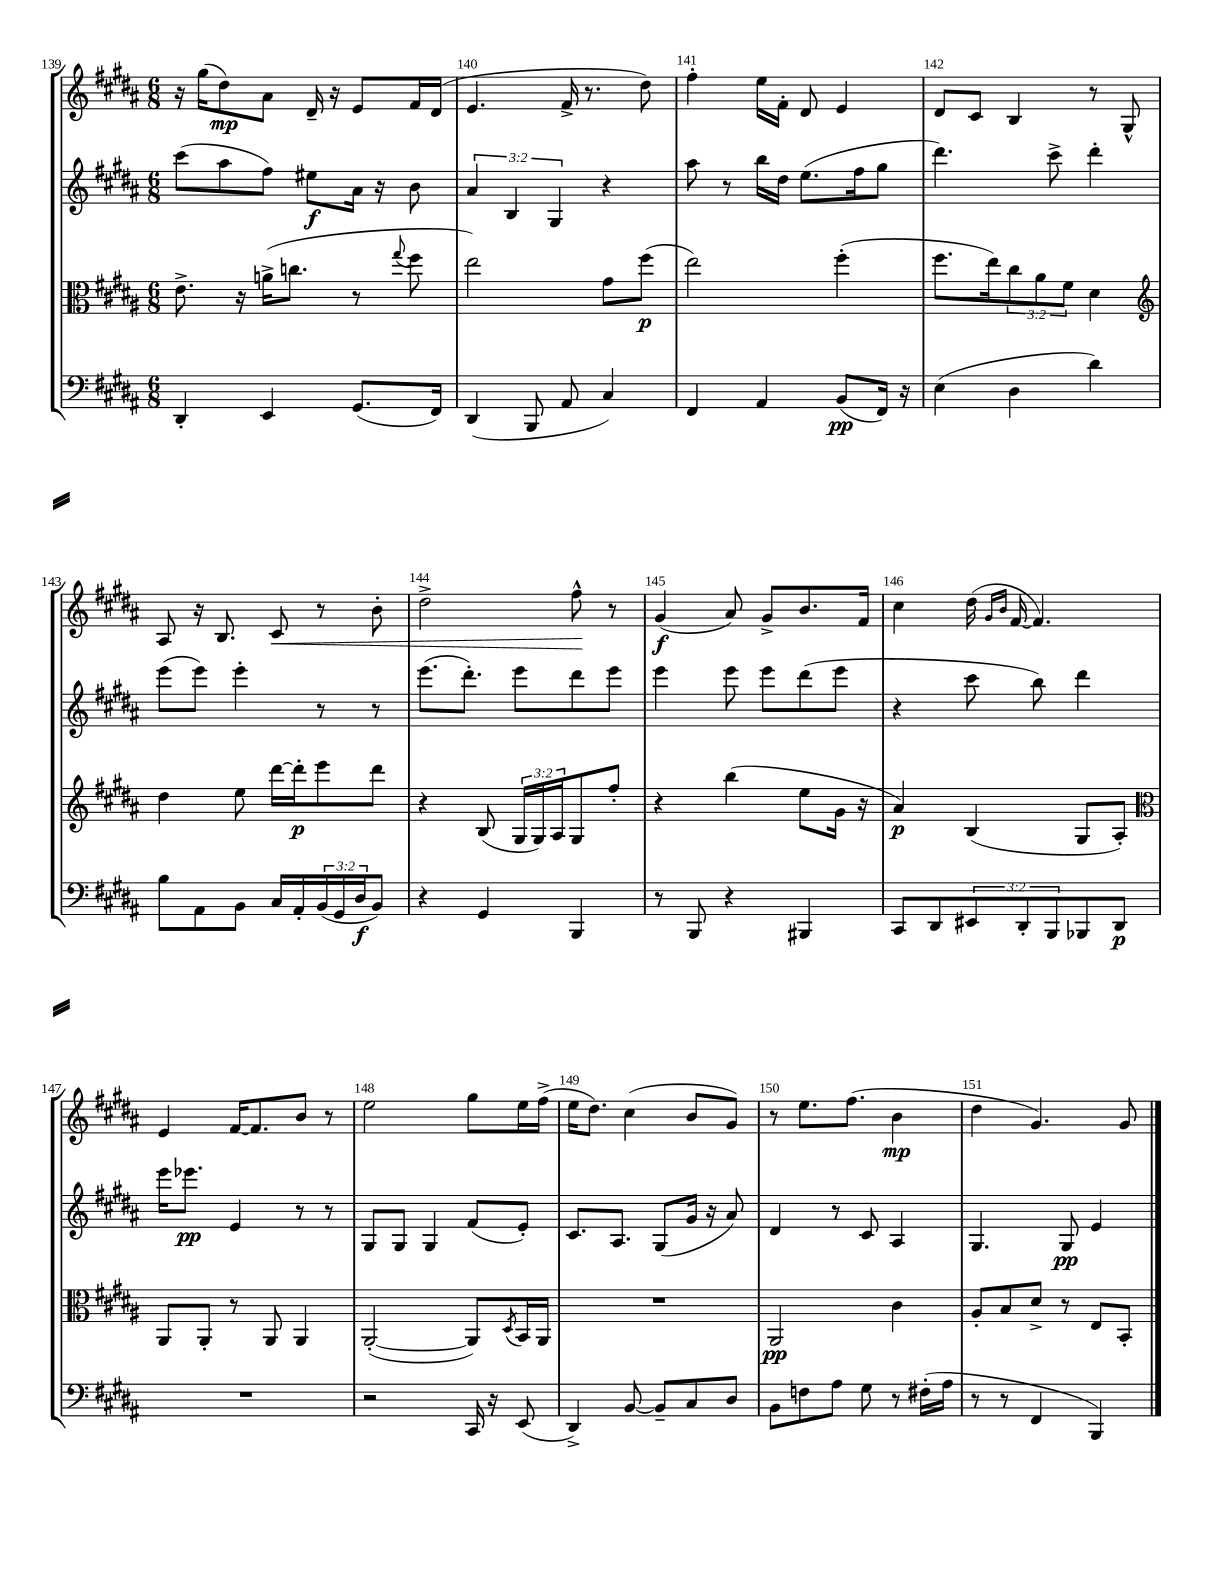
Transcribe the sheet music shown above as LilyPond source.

<<
\new StaffGroup <<
\new Staff = "s0" {
    \clef treble \key b \major \numericTimeSignature \time 6/8
    r16 gis''16( dis''8\mp) ais'8 dis'16-- r16 e'8 fis'16 dis'16( |
    e'4. fis'16-> r8. dis''8) |
    fis''4-. e''16 fis'16-. dis'8 e'4 |
    dis'8 cis'8 b4 r8 gis8-^ |
    ais8 r16 b8. cis'8\< r8 b'8-. |
    dis''2-> fis''8-^\! r8 |
    gis'4\f( ais'8) gis'8-> b'8. fis'16 |
    cis''4 dis''16( \grace { gis'16 b'16 } fis'16~ fis'4.) |
    e'4 fis'16~ fis'8. b'8 r8 |
    e''2 gis''8 e''16 fis''16->( |
    e''16 dis''8.) cis''4( b'8 gis'8) |
    r8 e''8. fis''8.( b'4\mp |
    dis''4 gis'4.) gis'8 \bar "|." |
}
\new Staff = "s1" {
    \clef treble \key b \major \numericTimeSignature \time 6/8 \override Staff.TupletNumber.text = #tuplet-number::calc-fraction-text
    cis'''8( ais''8 fis''8) eis''8\f ais'16 r16 b'8 |
    \tuplet 3/2 { ais'4 b4 gis4 } r4 |
    ais''8 r8 b''16 dis''16 e''8.( fis''16 gis''8 |
    dis'''4.) cis'''8-> dis'''4-. |
    e'''8( e'''8) e'''4-. r8 r8 |
    e'''8.( dis'''8.-.) e'''8 dis'''8 e'''8 |
    e'''4 e'''8 e'''8 dis'''8( e'''8 |
    r4 cis'''8 b''8) dis'''4 |
    e'''16 ees'''8.\pp e'4 r8 r8 |
    gis8 gis8 gis4 fis'8( e'8-.) |
    cis'8. ais8. gis8( gis'16 r16 ais'8) |
    dis'4 r8 cis'8 ais4 |
    gis4. gis8\pp e'4 \bar "|." |
}
\new Staff = "s2" {
    \clef alto \key b \major \numericTimeSignature \time 6/8 \override Staff.TupletNumber.text = #tuplet-number::calc-fraction-text
    e'8.-> r16 a'16->( c''8. r8 \appoggiatura { gis''8 } fis''8 |
    e''2) gis'8 fis''8\p( |
    e''2) fis''4-.( |
    fis''8. e''16) \tuplet 3/2 { cis''8 ais'8 fis'8 } dis'4 |
    \clef treble dis''4 e''8 dis'''16~ dis'''16-.\p e'''8 dis'''8 |
    r4 b8( \tuplet 3/2 { gis16 gis16) ais16 } gis8 fis''8-. |
    r4 b''4( e''8 gis'16 r16 |
    ais'4\p) b4( gis8 ais8-.) |
    \clef alto ais,8 ais,8-. r8 ais,8 ais,4 |
    ais,2~-.( ais,8) \acciaccatura { dis8 } b,16 ais,16 |
    R2. |
    ais,2\pp cis'4 |
    ais8-. b8 dis'8-> r8 e8 b,8-. \bar "|." |
}
\new Staff = "s3" {
    \clef bass \key b \major \numericTimeSignature \time 6/8 \override Staff.TupletNumber.text = #tuplet-number::calc-fraction-text
    dis,4-. e,4 gis,8.( fis,16) |
    dis,4( b,,8 ais,8 cis4) |
    fis,4 ais,4 b,8\pp( fis,16) r16 |
    e4( dis4 dis'4) |
    b8 ais,8 b,8 cis16 ais,16-. \tuplet 3/2 { b,16( gis,16 dis16\f } b,8) |
    r4 gis,4 b,,4 |
    r8 b,,8 r4 bis,,4 |
    cis,8 dis,8 \tuplet 3/2 { eis,8 dis,8-. b,,8 } bes,,8 dis,8\p |
    R2. |
    r2 cis,16 r16 e,8( |
    dis,4->) b,8~ b,8-- cis8 dis8 |
    b,8 f8 ais8 gis8 r8 fis16-.( ais16 |
    r8 r8 fis,4 b,,4) \bar "|." |
}
>>
>>
\layout { \context { \Score currentBarNumber = #139 \override BarNumber.break-visibility = ##(#f #t #t) barNumberVisibility = #all-bar-numbers-visible } }
